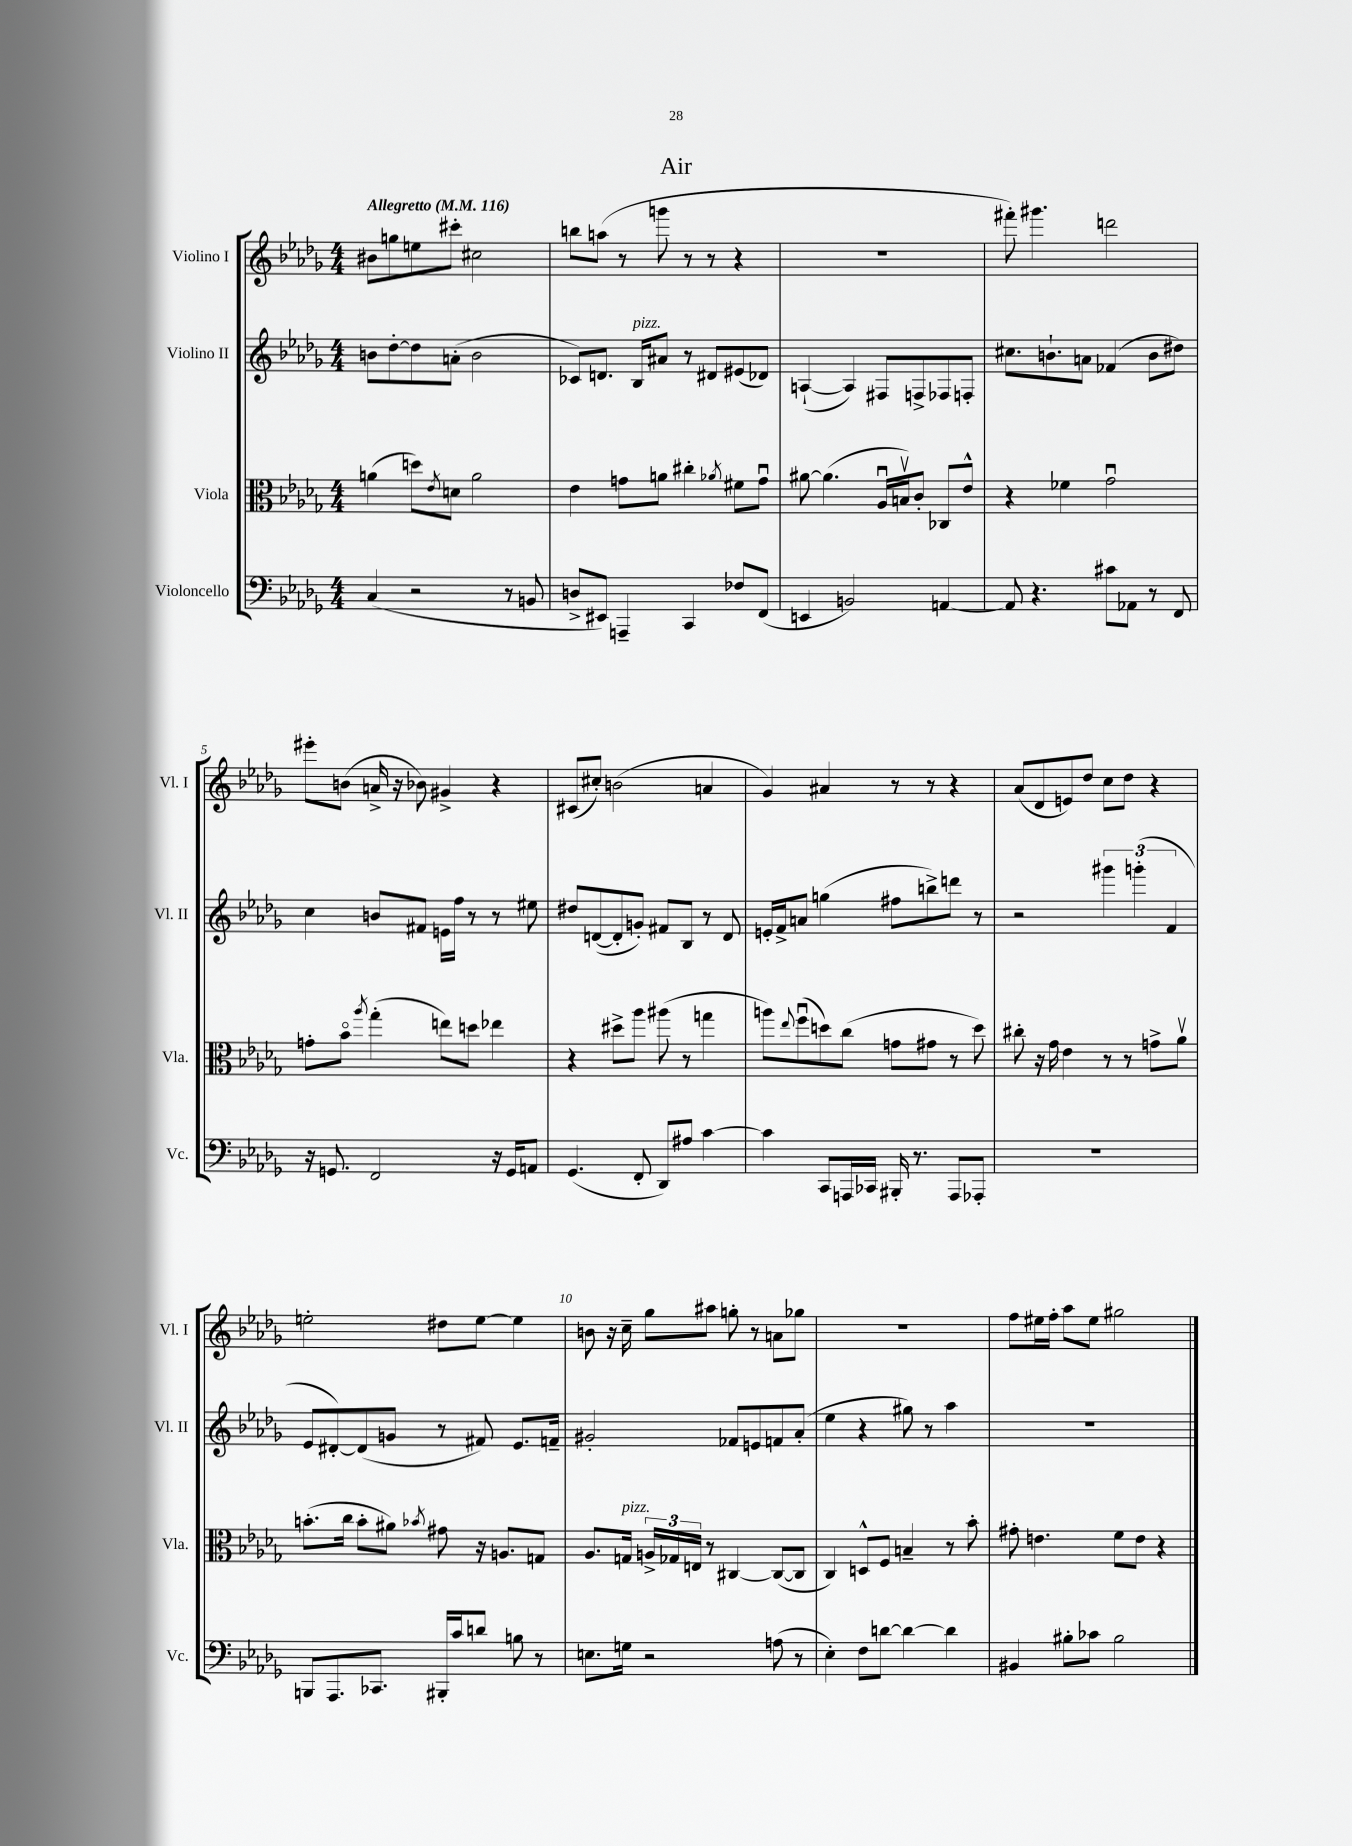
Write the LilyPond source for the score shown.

\header { title = "Air" }
<<
\new StaffGroup <<
\new Staff = "s0" \with { instrumentName = "Violino I" shortInstrumentName = "Vl. I" } {
    \clef treble \key des \major \numericTimeSignature \time 4/4 \tempo "Allegretto" 4 = 116
    bis'8 g''8 e''8 cis'''8-. cis''2 |
    b''8 a''8( r8 g'''8 r8 r8 r4 |
    R1 |
    fis'''8-.) gis'''4. d'''2 |
    eis'''8-. b'8( a'16-> r16 bes'8) gis'4-> r4 |
    cis'8( cis''8-.) b'2( a'4 |
    ges'4) ais'4 r8 r8 r4 |
    aes'8( des'8 e'8) des''8 c''8 des''8 r4 |
    e''2-. dis''8 e''8~ e''4 |
    b'8 r16 c''16-- ges''8 ais''8 g''8-. r8 a'8 ges''8 |
    R1 |
    f''8 eis''16 f''16-. aes''8 eis''8 gis''2 \bar "|." |
}
\new Staff = "s1" \with { instrumentName = "Violino II" shortInstrumentName = "Vl. II" } {
    \clef treble \key des \major \numericTimeSignature \time 4/4
    b'8 des''8~-. des''8 a'8-.( b'2 |
    ces'8) d'8. bes16^\markup { \italic "pizz." } ais'8 r8 dis'8 eis'8( des'8) |
    a4~-!( a4) fis8 f8-> fes8 f8-. |
    cis''8. b'8.-! a'8 fes'4( b'8 dis''8) |
    c''4 b'8 fis'8 e'16 f''16 r8 r8 eis''8 |
    dis''8 d'8~( d'8-. g'8-.) fis'8 bes8 r8 d'8 |
    e'16-. f'16-> a'8 g''4( fis''8 b''8->) d'''8 r8 |
    r2 \tuplet 3/2 { gis'''4 g'''4-.( f'4 } |
    ees'8 dis'8~-.) dis'8( g'8 r8 fis'8) ees'8. f'16-- |
    gis'2-. fes'8 e'8 f'8 aes'8-.( |
    ees''4 r4 gis''8) r8 aes''4 |
    R1 \bar "|." |
}
\new Staff = "s2" \with { instrumentName = "Viola" shortInstrumentName = "Vla." } {
    \clef alto \key des \major \numericTimeSignature \time 4/4
    a'4( d''8) \acciaccatura { ees'8 } d'8 a'2 |
    ees'4 g'8 a'8 cis''4-. \acciaccatura { aes'8 } fis'8 g'8\downbow |
    ais'8~ ais'4.( aes16\downbow b16\upbow) c'8-. ces8 ees'8-^ |
    r4 fes'4 ges'2\downbow |
    g'8-. bes'8\flageolet \acciaccatura { aes''8 } ges''4-.( e''8) d''8 ees''4 |
    r4 dis''8-> aes''8 ais''8( r8 g''4 |
    a''8) \appoggiatura { ees''8 } f''8\downbow( d''8) c''8( g'8 gis'8 r8 d''8) |
    cis''8-. r16 ges'16 ees'4 r8 r8 g'8-> aes'8\upbow |
    b'8.-.( c''16 b'8-. ais'8) \acciaccatura { bes'8 } gis'8 r16 a8. g8 |
    aes8. g16^\markup { \italic "pizz." } \tuplet 3/2 { a16-> ges16 e16 } r8 cis4~ cis8~( cis8 |
    c4) d8-^ f8 b4-- r8 bes'8-. |
    gis'8-. e'4. f'8 e'8 r4 \bar "|." |
}
\new Staff = "s3" \with { instrumentName = "Violoncello" shortInstrumentName = "Vc." } {
    \clef bass \key des \major \numericTimeSignature \time 4/4
    c4( r2 r8 b,8 |
    d8-> eis,8) a,,4-- c,4 fes8 f,8( |
    e,4 b,2) a,4~ |
    a,8 r4. cis'8 aes,8 r8 f,8 |
    r16 g,8. f,2 r16 g,16 a,8 |
    ges,4.( f,8-. des,8) ais8 c'4~ |
    c'4 c,8 a,,16 ces,16 bis,,16-. r8. a,,8 aes,,8-. |
    R1 |
    b,,8 aes,,8. ces,8. bis,,16-. c'16 d'8 b8 r8 |
    e8. g16 r2 a8( r8 |
    ees4-.) f8 d'8~ d'4~ d'4 |
    bis,4 bis8-. ces'8 bis2 \bar "|." |
}
>>
>>
\layout { \context { \Score \override BarNumber.break-visibility = ##(#f #t #t) barNumberVisibility = #(every-nth-bar-number-visible 5) } }
